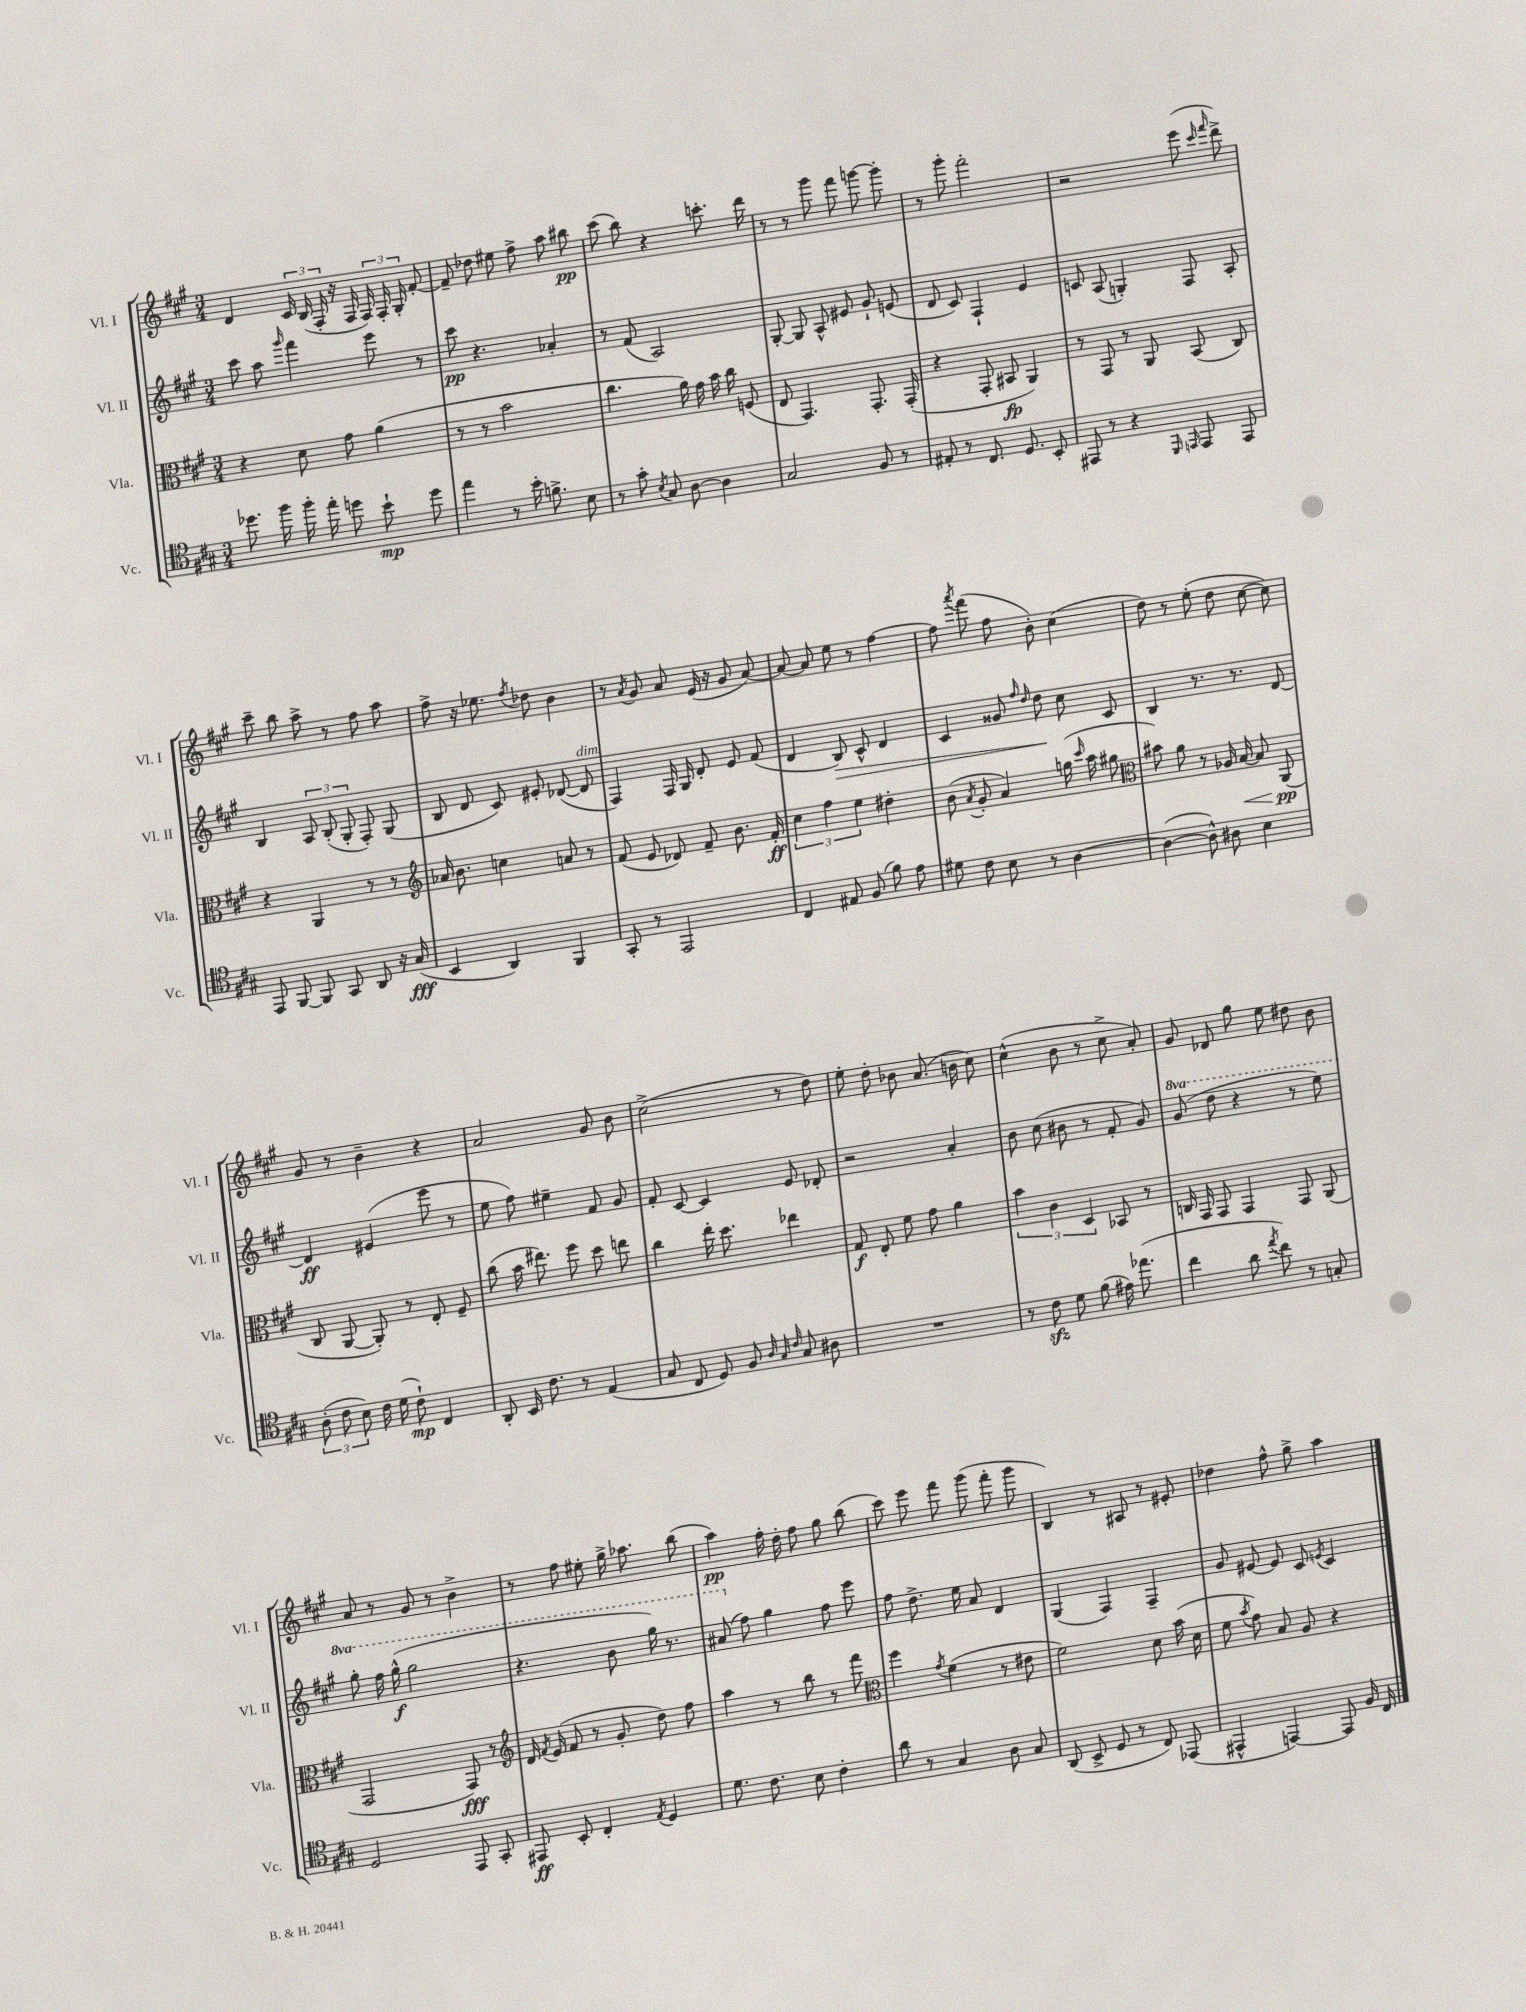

**kern	**kern	**kern	**kern
*staff4	*staff3	*staff2	*staff1
*clefC4	*clefC3	*clefG2	*clefG2
*k[f#c#g#]	*k[f#c#g#]	*k[f#c#g#]	*k[f#c#g#]
*M3/4	*M3/4	*M3/4	*M3/4
8.dd-\	4r	8ccc#\	4d/
.	.	8aa\	.
16ff#\	.	.	.
.	.	16qqggg#/	.
16ff#'\	8d\	4fff#\	24c#/
.	.	.	(24B/
16ee'\	.	.	.
.	.	.	24F#'/
8dd\	8g#\	.	16r
.	.	.	16F#/
8b`\	(4a\	8eee\	24F#/)
.	.	.	24F#'/
.	.	.	24G#'/
8dd\	.	8r	[8f#'/
=	=	=	=
4ee\	8r	8ccc#\	8f#~/]
.	8r	4.r	8dd-\
8r	2b\	.	8ee#\
16b'\	.	.	8ff#^\
8.f^\	.	.	.
.	.	4a-'/	8aa\
8B\	.	.	8bb#\
=	=	=	=
8r	4.cc#\	8r	(8ccc#\
8g#'\	.	(8f#/	8bb\)
8qB/	.	.	.
8G#/	.	2A/)	4r
[8A\	16a\)	.	.
.	16g#\	.	.
4A\]	16b\	.	8.ccc'\
.	16cc#\	.	.
.	(8F/	.	.
.	.	.	16ddd\
=	=	=	=
2G#/	8E/	[8G#'/	8r
.	4.GG#/)	8G#/]	8r
.	.	8A^^/	8ggg#\
.	.	8e#/	8fff#\
8F#/	8.GG#'/	8g#`/	[8ggg\
8r	.	(8e/	8ggg'\]
.	(16GG#'/	.	.
=	=	=	=
8E#'/	4r	8d/	8r
8r	.	8c#/)	8ggg#'\
8.C#/	8GG#'/	4F#`/	2fff#'\
.	8BB#/	.	.
8.D/	.	.	.
.	4AA/)	4e/	.
8BB'/	.	.	.
=	=	=	=
8EE#/	8r	8c/	2r
8r	8GG#/	(8A/	.
4r	8r	4G'/)	.
.	8AA/	.	.
16qqDD/	.	.	.
16qqEE/	.	.	.
8EE/	(8BB/	8F#/	(8eee\
.	.	.	16qqccc#/
.	.	.	16qqfff#/
8EE/	8C#/)	8A'/	8ddd^\)
=	=	=	=
8EE/	4r	4B/	8ccc#~\
[8FF#/	.	.	8bb\
8FF#/]	4AA/	12A/	8aa^\
.	.	(12B'/	.
8GG#/	.	.	8r
.	.	12G#'/	.
8AA/	8r	8F#'/)	8ff#\
16r	8r	(8G#/	8aa\
(16G#/	.	.	.
=	=	=	=
*	*clefG2	*	*
4BB/	16a-/	8B/	8ff#^\
.	8.b\	.	.
.	.	8d/	16r
.	.	.	8.ee-\
4AA/)	4cc\	8c#/)	.
.	.	.	8qff#/
.	.	8e#'/	8dd-\
4FF#/	8a/	([8d-/	4b\
.	8r	8d-/]	.
=	=	=	=
8GG#'/	(8f#/	4F#/)	8r
.	.	.	8qa/
8r	8e/	.	8g#/
2EE/	8d-/)	16F#/	8a/
.	.	16G#/	.
.	8f#~/	8d'/	(16e/
.	.	.	16r
.	8.b\	8e/	8g#/
.	.	(8f#/	[8a/)
.	16f#'/	.	.
=	=	=	=
4C#/	6cc#\	4d/	8a/_
.	.	.	8a/]
.	6ff#\	.	.
8E#/	.	8B/)	8ee\
.	6ee\	.	.
(8F#/	.	8c#^^/	8r
8f#\)	4dd#'\	4d/	[4ff#\
8e\	.	.	.
=	=	=	=
8d#\	(8b\	4c#/	8ff#\]
.	8qa/	.	8qaaa/
8c#\	8g#'/	.	(8fff#\
8B\	4a/)	8g##/	8ff#\
.	.	16qqff#/	.
.	.	16qqdd/	.
8r	.	8dd\	8b'\)
[4A\	(16gg\	8cc#\	(4cc#\
.	16qqccc#/	.	.
.	16aa\	.	.
.	8gg#\	8c#/	.
=	=	=	=
*	*clefC3	*	*
(4A\_	8b#\)	4B/	8dd\)
.	8a\	.	8r
8A^^\])	8r	8.r	(8ee'\
8A#\	16A-/	.	8dd\
.	[16B/	8.r	.
4B\	8B/]	.	[8cc#\
.	(8AA/	[8d/	8cc#\])
=	=	=	=
(12A'\	8C#/	4d/]	8g#/
12c#\	.	.	.
.	[8AA/	.	8r
12B\)	.	.	.
16c#\	8AA'/])	(4e#/	4b~\
(16d\	.	.	.
8c#`\)	8r	.	.
4C#/	8E'/	8eee\	4r
.	8F#~/	8r	.
=	=	=	=
8AA'/	(8cc#\	8ee\	2a/
16BB/	16b\	8ff#\)	.
8.c#\	8.ee#\)	.	.
.	.	4ee#~\	.
8r	8ff#\	.	.
(4E/	8dd\	8f#/	8g#/
.	8ee\	8g#/	8b\
=	=	=	=
8G#/	4cc#\	8f#'/	(2cc#^\
8C#/	.	[8c#/	.
8D/)	16ee'\	4c#/]	.
.	8.dd\	.	.
8F#/	.	.	.
32qqA/	.	.	.
32qqG#/	.	.	.
32qqc#/	.	.	.
8G#/	4ee-\	8e/	8r
8A#\	.	8d-'/	8dd\)
=	=	=	=
2.r	8G#/	2r	8ee'\
.	8E'/	.	8dd'\
.	8f#\	.	8b-\
.	8g#\	.	(8.a/
.	4a\	4a'/	.
.	.	.	16b\
.	.	.	8cc#\)
=	=	=	=
8r	6b\	8b\	(4cc#^^\
8c#\	.	(8cc#\	.
.	6c#\	.	.
8d\	.	8b#\	8b\
.	6D/	.	.
(8f#\	.	8r	8r
16e#\)	8BB-/	8f#'/	8cc#^\
(8.ee-\	.	.	.
.	8r	8g#/)	8a'/)
=	=	=	=
4cc#\	16C/	(8gg#/	8g#/
.	16GG#/	.	.
.	8GG#/	8ddd\	8d-/
8a\	4GG#/	4r	8gg#\
8qee/	.	.	.
8cc#\)	.	.	8ee\
8r	8GG#/	8r	8dd#\
8G'/	(8AA/	8eee\)	8b\
=	=	=	=
2D/	2GG#/	8ggg#'\	8a/
.	.	16fff#\	8r
.	.	(16ggg#^^\	.
.	.	2ggg#\	8g#/
.	.	.	8r
8EE/	8GG#/)	.	4b^\
8GG#'/	8r	.	.
=	=	=	=
*	*clefG2	*	*
8EE#/	16d/	4.r	8r
.	8qf#/	.	.
.	(16e/	.	.
8BB'/	8f#/	.	8ff#\
4C#'/	8r	.	8ee#'\
.	8g#'/	8bb\	16gg#^\
.	.	.	8.aa-\
8qE/	.	.	.
4D/	8dd\)	16ggg#\)	.
.	.	8.r	.
.	8ff#\	.	(8bb\
=	=	=	=
8.d\	4aa\	(8aa#/	4aa\)
.	.	8ff#\)	.
8.c#\	.	.	.
.	8r	4gg#\	16ff#'\
.	.	.	16dd'\
8B\	8bb\	.	8ff#\
4c#'\	8r	8ff#\	8gg#\
.	8fff#\	8eee\	(8bb\
=	=	=	=
*	*clefC3	*	*
8a\	4ff#\	8ff#\	8ccc#\)
8r	.	8.dd^\	8eee\
.	8qg#/	.	.
4G#/	(4f#\	.	8fff#\
.	.	16ee\	.
.	.	8a/	(8ggg#\
8A\	8r	4d/	8fff#'\
8G#/	8e#\	.	8ggg#\
=	=	=	=
(8AA/	2f#\)	(4G#/	4B/)
8BB^/	.	.	.
8D/	.	4F#/)	8r
8r	.	.	8A#/
8C#/)	8d\	4F#~/	8r
(8EE-/	(16b\	.	8e#'/
.	16d\	.	.
=	=	=	=
4EE#^^/	8f#\	8g#/	4dd-\
.	8qb/	.	.
.	8g#\)	[8e#/	.
[4EE/)	8B/	8e#/]	8ff#^^\
.	8A/	8c#/	8gg#^\
.	.	8qe/	.
8EE/]	4r	4c#/	4aa\
16F#/	.	.	.
16C#/	.	.	.
==	==	==	==
*-	*-	*-	*-
